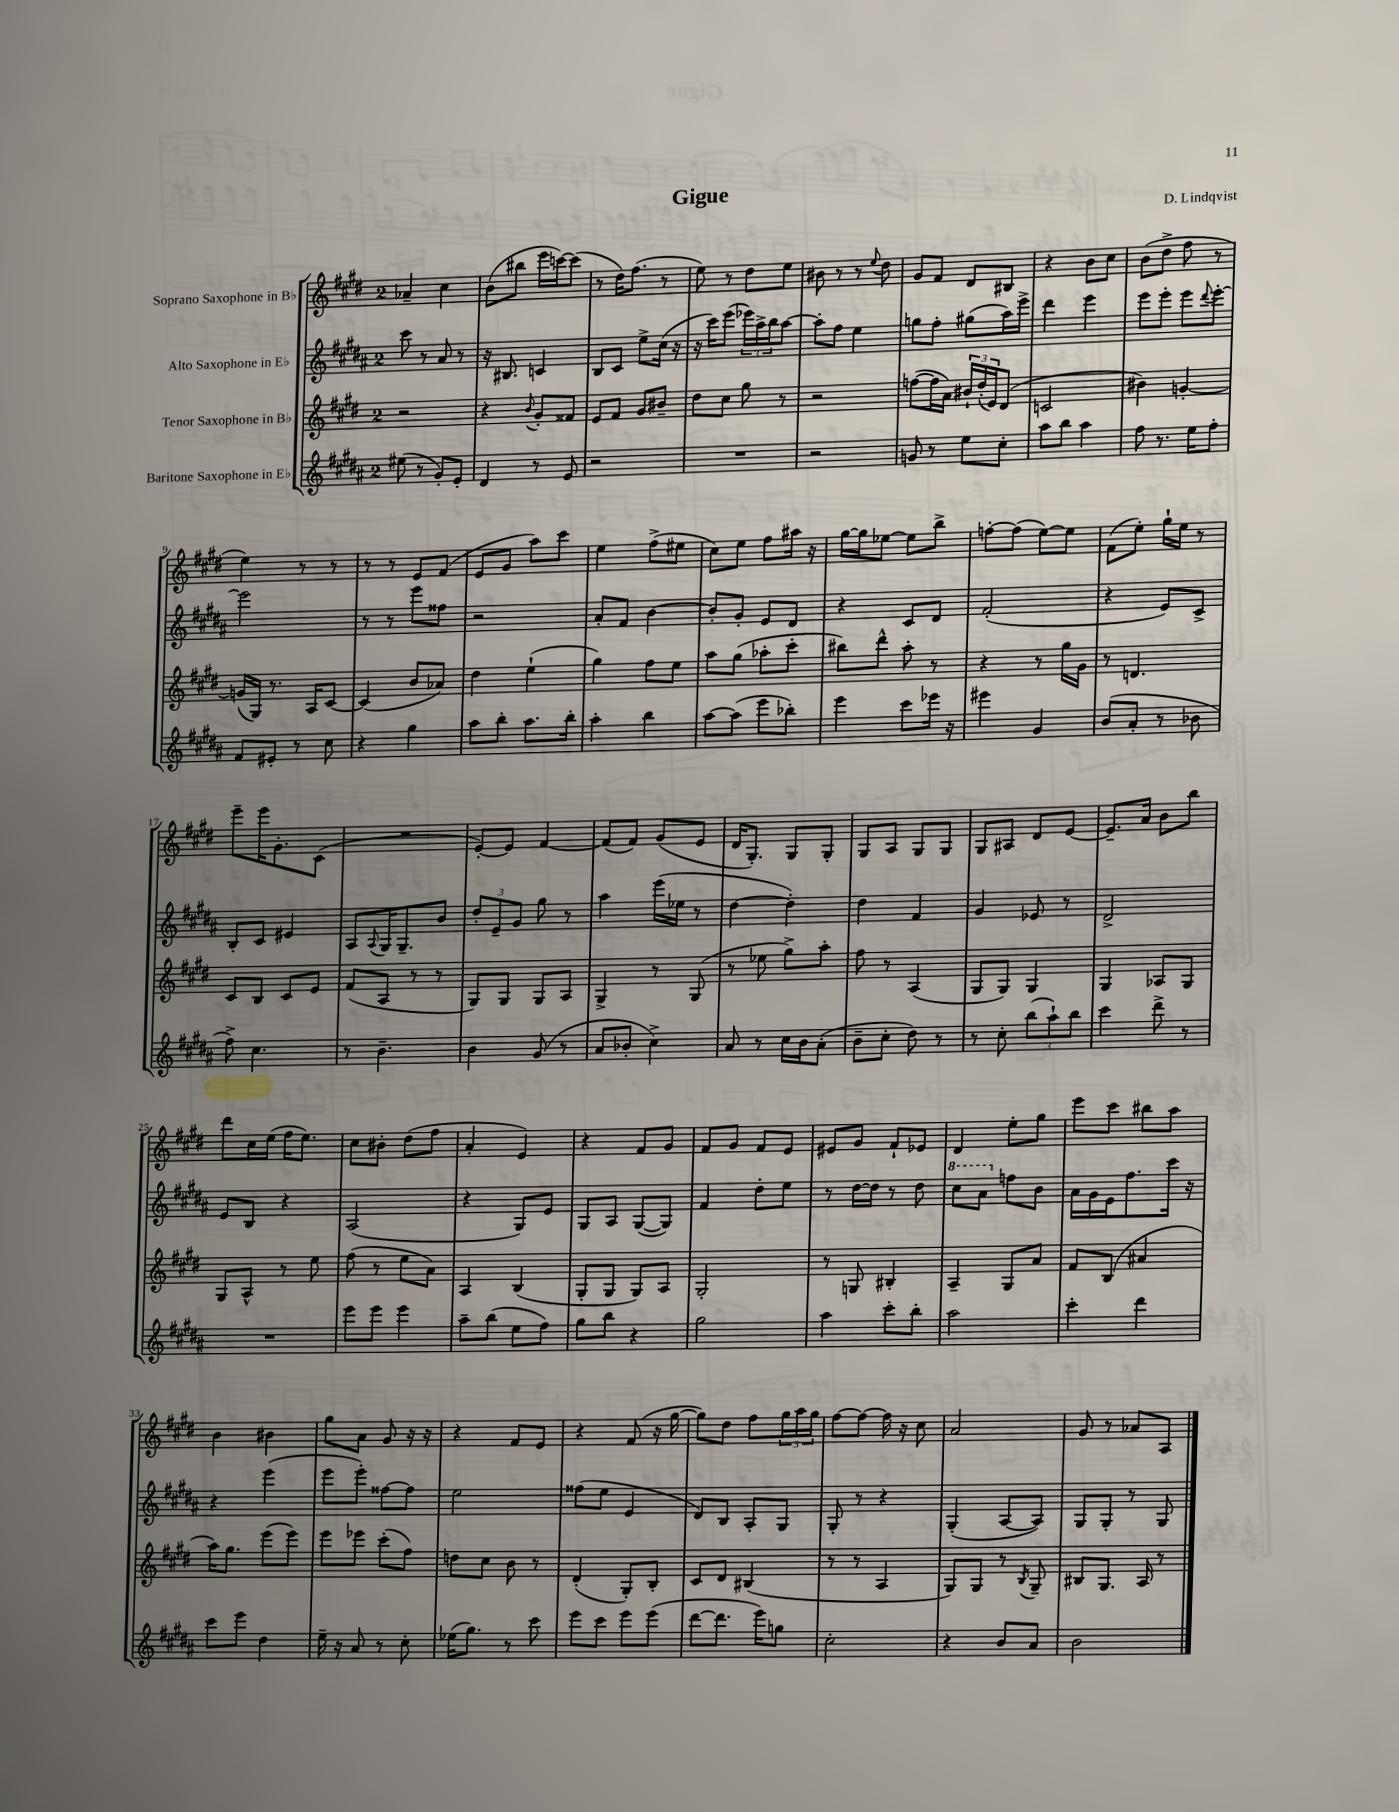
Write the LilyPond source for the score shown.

\header { title = "Gigue" composer = "D. Lindqvist" }
<<
\new StaffGroup <<
\new Staff = "s0" \with { instrumentName = "Soprano Saxophone in Bb" } {
    \clef treble \key e \major \once \override Staff.TimeSignature.style = #'single-digit \time 2/4
    aes'4-- cis''4 |
    b'8( bis''8 e'''16 c'''16~) c'''8( |
    r8 dis''16) fis''8.( r8 |
    e''8) r8 dis''8 e''8 |
    bis'8 r8 r8 \appoggiatura { e''8 } dis''8 |
    gis'8 fis'8 dis'8 bis8 |
    r4 b'8 cis''8 |
    b'8( dis''8-> fis''8 r8 |
    e''4) r8 r8 |
    r8 r8 e'8 fis'8( |
    e'8 gis'8 a''8) cis'''8 |
    e''4 fis''8->( eis''8 |
    cis''8) e''8 fis''8 ais''16 r16 |
    gis''16~ gis''16 ees''8~ ees''8 b''8-> |
    f''8~-. f''8( e''8~) e''8 |
    fis'8( e''8-.) gis''16-! e''16 r8 |
    e'''8-- e'''16 gis'8.-. cis'8( |
    R2 |
    e'8~-.) e'8 fis'4~ |
    fis'8( fis'8) gis'8( e'8 |
    dis'16 gis8.-.) gis8 gis8-. |
    gis8 a8 gis8 gis8 |
    gis8 ais8 dis'8 e'8~ |
    e'8.-- a'16 b'8 b''8 |
    dis'''8 cis''16 e''16( fis''16 e''8.) |
    cis''8 bis'8-. dis''8( fis''8 |
    a'4-. e'4) |
    r4 fis'8 gis'8 |
    fis'8 gis'8 fis'8 e'8 |
    eis'8 gis'8 fis'8-! ees'8 |
    dis'4 e''8-. gis''8 |
    e'''8 cis'''8 bis''8 a''8 |
    b'4 bis'4 |
    gis''8 a'8 gis'8 r16 r16 |
    r4 fis'8 e'8 |
    r4 fis'8( r16 gis''16~ |
    gis''8) dis''8 fis''8 \tuplet 3/2 { gis''16 a''16 gis''16 } |
    fis''8~ fis''8~ fis''16 r16 cis''8 |
    a'2 |
    gis'8 r8 aes'8 a8 \bar "|." |
}
\new Staff = "s1" \with { instrumentName = "Alto Saxophone in Eb" } {
    \clef treble \key b \major \once \override Staff.TimeSignature.style = #'single-digit \time 2/4
    cis'''8 r8 ais'8 r8 |
    r16 bis8. c'4 |
    b8 cis'8 e''8-> cis''16( r16 |
    r16 cis'''16) e'''8( \tuplet 3/2 { ees'''16) ais''16-> b''16 } ais''8~ |
    ais''8-. fis''8 e''4 |
    g''8 fis''8-. gis''8( ais''16) e'''16-> |
    dis'''4 e'''4 |
    e'''8 e'''8-. e'''8 \appoggiatura { dis'''8 } e'''8~-. |
    e'''2 |
    r8 r8 e'''8 fisis''8 |
    r2 |
    ais'8-. fis'8 b'4~ |
    b'8-. gis'8-. e'8 dis'8 |
    r4 cis'8 dis'8 |
    fis'2-.( |
    r4 e'8) cis'8-> |
    b8-. cis'8 eis'4 |
    ais8 \appoggiatura { ais8 } gis16 gis8.-- b'8 |
    \tuplet 3/2 { dis''8-. e'8-- gis'8 } gis''8 r8 |
    ais''4 e'''16( ees''16 r8 |
    dis''4~ dis''4-.) |
    dis''4 fis'4 |
    gis'4 ees'8 r8 |
    dis'2-> |
    e'8 b8 r4 |
    ais2( |
    r4 gis8) e'8 |
    gis8 ais8 gis8~( gis8) |
    fis'4 dis''8-. e''8 |
    r8 dis''16~ dis''16 r8 dis''8 |
    \ottava #1 cis'''8 ais''8 \ottava #0 f''8 b'8 |
    ais'16 gis'16 e'16 fis''8. cis'''16 r16 |
    r4 e'''4( |
    e'''8 e'''8-.) fisis''8~ fisis''8 |
    e''2 |
    fisis''8( e''8 e'4 |
    dis'8) b8 ais8-. gis8 |
    gis8-. r8 r4 |
    gis4-.( ais8~ ais8) |
    gis8 gis8-. r8 gis8 \bar "|." |
}
\new Staff = "s2" \with { instrumentName = "Tenor Saxophone in Bb" } {
    \clef treble \key e \major \once \override Staff.TimeSignature.style = #'single-digit \time 2/4
    r2 |
    r4 \appoggiatura { b'8 } gis'8-. fisis'8 |
    e'8 fis'8 gis'8 bis'8-- |
    dis''8 cis''8 gis''8 r8 |
    r2 |
    f''8~( f''16 a'16) \tuplet 3/2 { bis'16-! dis''16-.( e'16) } dis'8( |
    c'2 |
    bis'4) g'4~-. |
    g'16( gis16) r8. a16 cis'8~ |
    cis'4( b'8 aes'8) |
    dis''4 e''4-!( |
    gis''4) fis''8 e''8 |
    a''8 gis''8( aes''8-. cis'''8-. |
    bis''8) dis'''8-^ a''8-. r8 |
    r4 r8 gis''16 gis'16 |
    r8 d'4. |
    cis'8 b8 cis'8 e'8 |
    fis'8( a8 r8 r8 |
    gis8) gis8 gis8 a8 |
    gis4-> r8 gis8( |
    r8 ees''8 gis''8->) a''8-. |
    fis''8 r8 a4( |
    gis8 gis8) gis4 |
    gis4 aes8 gis8 |
    gis8 a8-^ r8 e''8 |
    fis''8( r8 e''8 a'8) |
    a4 b4( |
    gis8-. gis8 gis8) a8 |
    gis2-. |
    r8 g8 bis4-. |
    a4-- gis8 a'8 |
    fis'8 b8( ais'4 |
    a''16) gis''8. e'''8( e'''8) |
    e'''8 ees'''8 cis'''8-.( fis''8) |
    d''8 cis''8 b'8 r8 |
    dis'4-.( gis8-.) b8-. |
    cis'8 dis'8 bis4( |
    r8 r8 a4 |
    gis8) gis8 r8 \acciaccatura { b8 } gis8-- |
    bis8 gis8. a16 r8 \bar "|." |
}
\new Staff = "s3" \with { instrumentName = "Baritone Saxophone in Eb" } {
    \clef treble \key b \major \once \override Staff.TimeSignature.style = #'single-digit \time 2/4
    eis''8( r8 gis'8-.) e'8-. |
    dis'4 r8 e'8 |
    r2 |
    R2 |
    r2 |
    g'8 r8 e''8 cis''8-. |
    ais''8 b''8 ais''4 |
    fis''8 r8. e''16 fis''8-. |
    fis'8 eis'8-. r8 cis''8 |
    r4 gis''4 |
    ais''8 b''8-. ais''8. b''16-. |
    ais''4-. b''4 |
    ais''8~ ais''8( e'''8 bes''8-.) |
    e'''4 cis'''8 ees'''16 r16 |
    eis'''4 gis'4 |
    b'8( ais'8-. r8 bes'8 |
    fis''8->) cis''4. |
    r8 b'4.-- |
    b'4 gis'8( r8 |
    ais'8 bes'8-. cis''4->) |
    ais'8 r8 cis''16 b'16 ais'8-.( |
    b'8-- cis''8-. dis''8) r8 |
    r8 cis''8-. \tuplet 3/2 { b''8( ais''8-!) b''8 } |
    cis'''4 dis'''8-> r8 |
    R2 |
    e'''8 e'''8 e'''4 |
    ais''8-- b''8( e''8 fis''8) |
    gis''8 b''8 r4 |
    gis''2 |
    ais''4 cis'''8-. b''8-. |
    ais''2 |
    cis'''4-. dis'''4 |
    cis'''8 e'''8 dis''4 |
    e''16-- r16 ais'8 r8 cis''8-. |
    ees''16( gis''8.) r8 cis'''8 |
    e'''8 cis'''8 e'''8 e'''8( |
    dis'''8~ dis'''8. e'''16) g''8 |
    cis''2-. |
    r4 b'8 ais'8 |
    b'2 \bar "|." |
}
>>
>>
